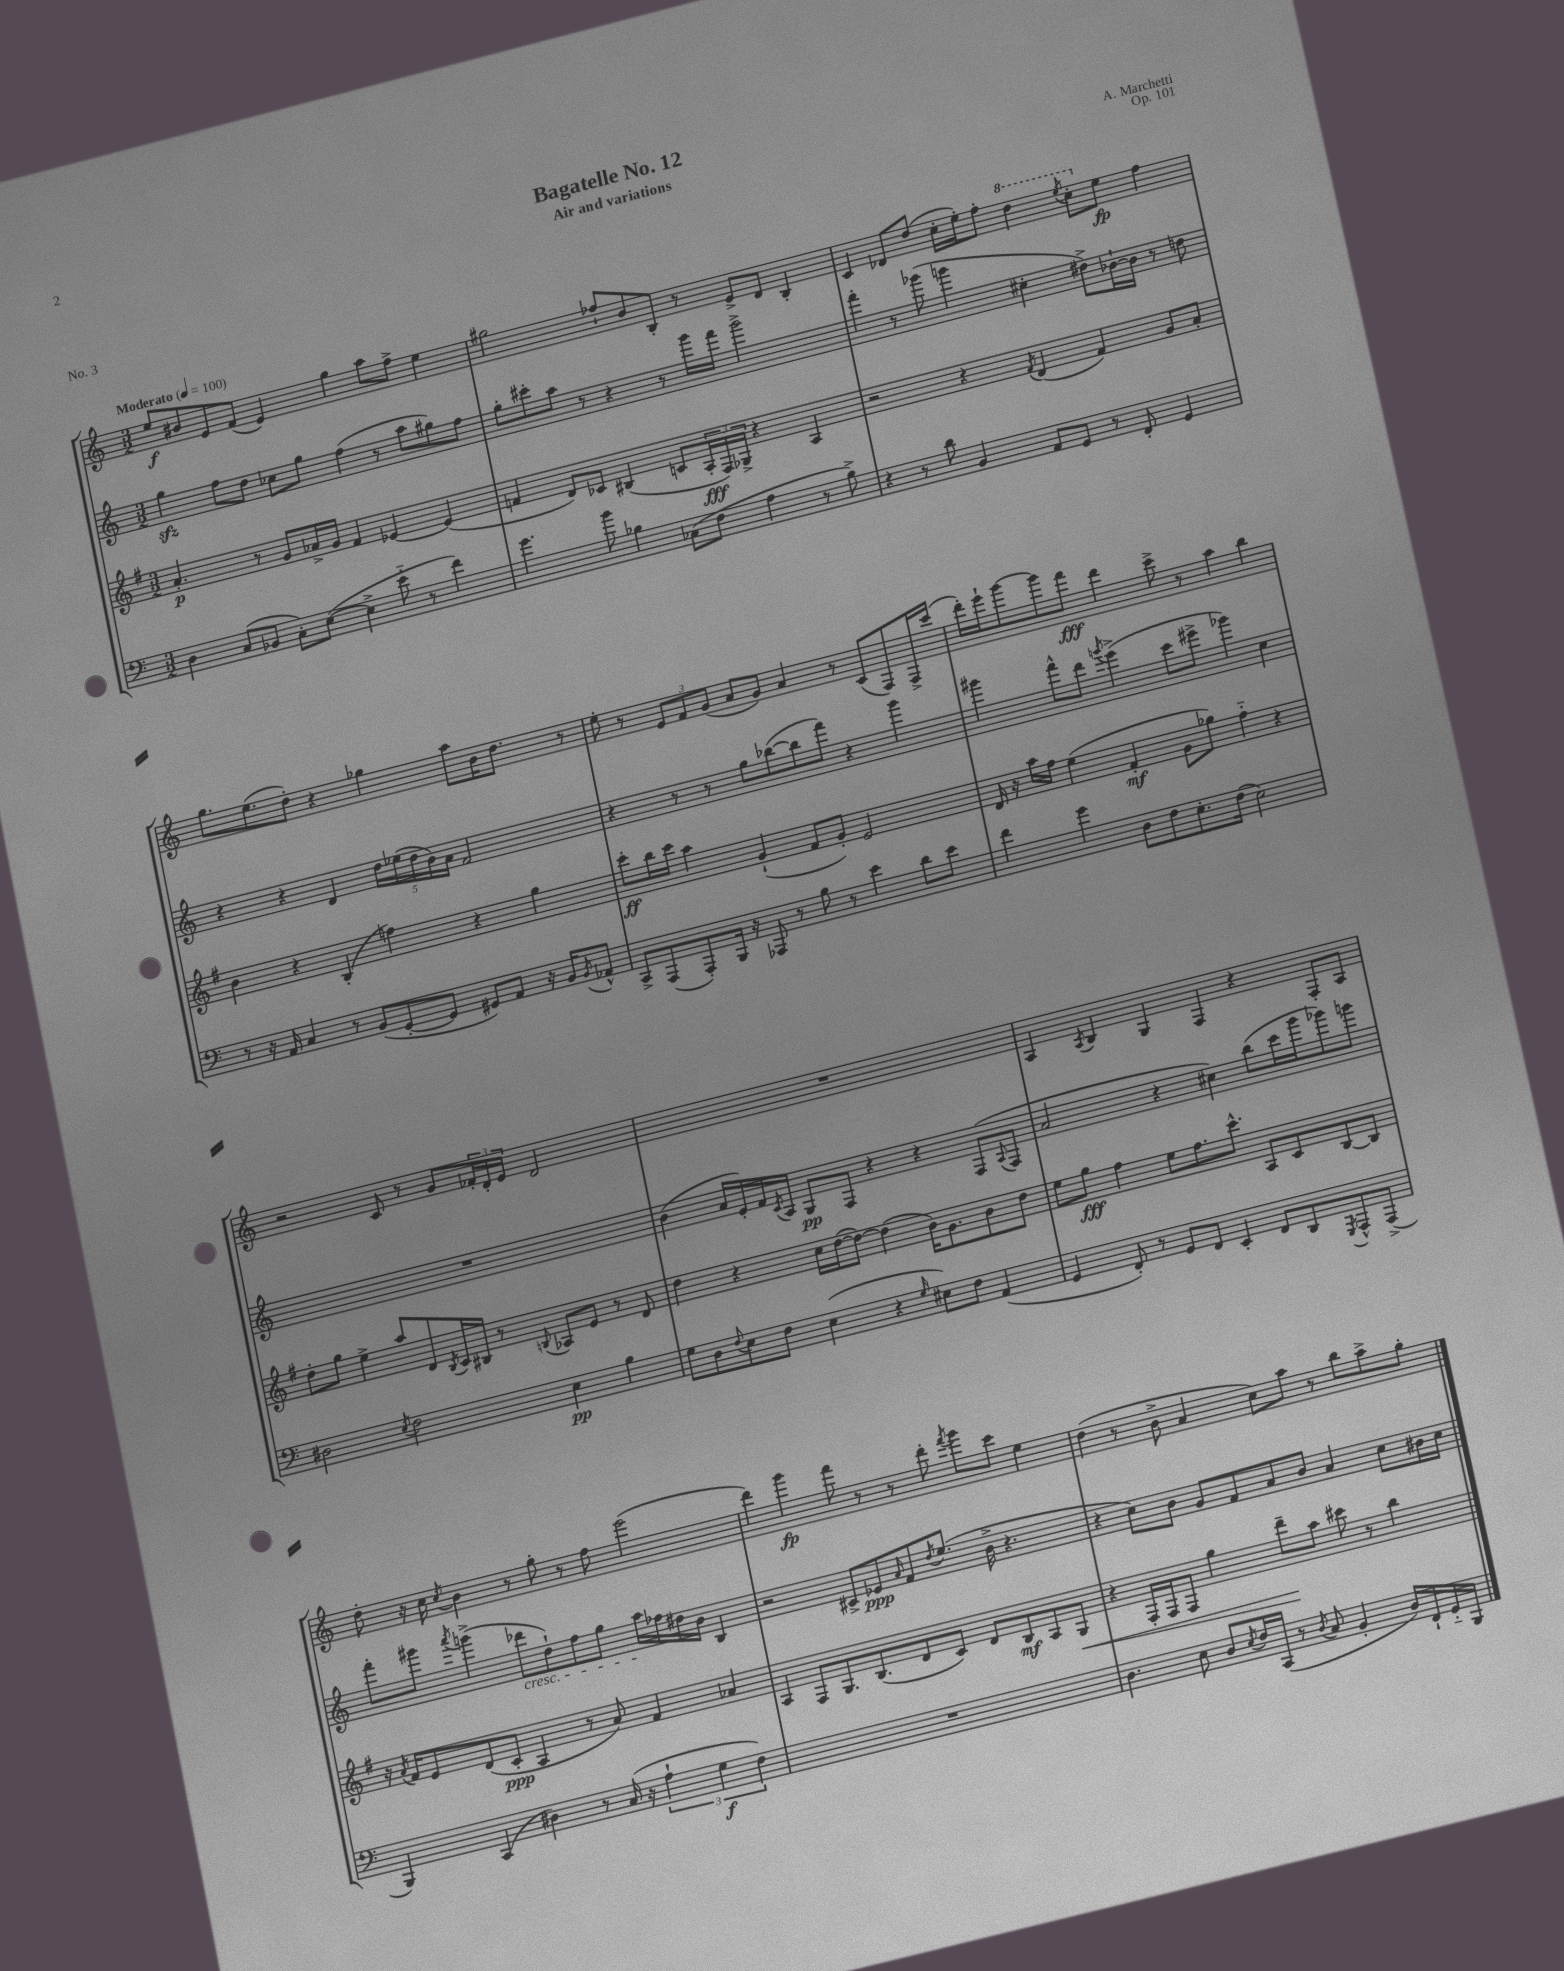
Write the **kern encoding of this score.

**kern	**dynam	**kern	**dynam	**kern	**dynam	**kern	**dynam
*part4	*part4	*part3	*part3	*part2	*part2	*part1	*part1
*staff4	*staff4	*staff3	*staff3	*staff2	*staff2	*staff1	*staff1
*clefF4	*	*clefG2	*	*clefG2	*	*clefG2	*
*k[]	*	*k[f#]	*	*k[]	*	*k[]	*
*M3/2	*	*M3/2	*	*M3/2	*	*M3/2	*
*MM100	*	*MM100	*	*MM100	*	*MM100	*
=1	=1	=1	=1	=1	=1	=1	=1
!	!	!	!	!	!	!LO:TX:a:B:t=Moderato	!
4D\	.	4.a'/	p	4ggzz\	.	8ee/L	f
.	.	.	.	.	.	8b#X/	.
(8C/L	.	.	.	8ff\L	.	8e/	.
8BB-X/J	.	8r	.	8dd\J	.	(8f/J	.
8C'\L)	.	8g/L	.	8cc-X\L	.	4e/)	.
([8E\J	.	16a-X^/L	.	8gg\J	.	.	.
.	.	16g/JJ	.	.	.	.	.
4E^\]	.	4f#/	.	(4ff\	.	4gg\	.
8e\	.	[4e-X/	.	8r	.	8aa\L	.
8r	.	.	.	8aa\L	.	8ff^\J	.
4f\)	.	(4e-/]	.	8gg#X\)	.	4ee\	.
.	.	.	.	8ff\J	.	.	.
=2	=2	=2	=2	=2	=2	=2	=2
4.g\	.	4fn/	.	8gg'\L	.	2gg#X\	.
.	.	.	.	8ccc#X'\	.	.	.
.	.	8d/L)	.	8aa\J	.	.	.
8b\	.	8c-X/J	.	8r	.	.	.
4B-X\	.	(4B#X/	.	4r	.	8ff-X`/L	.
.	.	.	.	.	.	8b/	.
(8C-X\L	.	8cn/L	.	8r	.	8B'/J	.
8F\J	.	24A'/L	fff	16ggg\LL	.	8r	.
.	.	24F#/)	.	.	.	.	.
.	.	.	.	16fff\JJ	.	.	.
.	.	24G-X^/JJ	.	.	.	.	.
4A\	.	4r	.	2ggg^\	.	8e^/L	.
.	.	.	.	.	.	8d/J	.
8r	.	4A/	.	.	.	4B'/	.
8B-^\)	.	.	.	.	.	.	.
=3	=3	=3	=3	=3	=3	=3	=3
4r	.	2r	.	4fff'\	.	4c/	.
8r	.	.	.	8r	.	8d-X/L	.
8d\	.	.	.	(8ggg-X\	.	(8dd/J	.
4BB/	.	4r	.	4gggn\	.	16cc'\LL	.
.	.	.	.	.	.	16ee'\J)	.
.	.	.	.	.	.	8ff'\J	.
.	.	8qf#/	.	.	.	.	.
*	*	*	*	*	*	*8va	*
8AA/L	.	(4d/	.	4cc#X'\	.	4ddd\	.
8GG/J	.	.	.	.	.	.	.
.	.	.	.	.	.	8qeee/	.
8r	.	4f#/)	.	8dd#X^\L)	.	8ccc'\L	.
*	*	*	*	*	*	*X8va	*
8FF'/	.	.	.	[16b-X`\L	.	8ee\J	fp
.	.	.	.	16b-\JJ]	.	.	.
4GG/	.	8g/L	.	8r	.	4ff\	.
.	.	8a'/J	.	8ddn\	.	.	.
!!LO:LB:g=z
=4	=4	=4	=4	=4	=4	=4	=4
8r	.	4b\	.	4r	.	8.gg\L	.
16r	.	.	.	.	.	.	.
16AA/	.	.	.	.	.	(8.ee\	.
4C/	.	4r	.	4r	.	.	.
.	.	.	.	.	.	8dd'\J)	.
8r	.	(4B'/	.	4d/	.	4r	.
(8BB/L	.	.	.	.	.	.	.
[8GG'/	.	4ffn\)	.	20dd\LL	.	4gg-X\	.
.	.	.	.	(20ee-X\	.	.	.
.	.	.	.	20dd\	.	.	.
8GG/J]	.	.	.	.	.	.	.
.	.	.	.	20b\)	.	.	.
.	.	.	.	20a\JJ	.	.	.
8GG#X/L)	.	4r	.	2f/	.	8aa\L	.
8AA/J	.	.	.	.	.	16b\K	.
.	.	.	.	.	.	8.dd\J	.
16r	.	4gg\	.	.	.	.	.
16BB/KL	.	.	.	.	.	.	.
8qBB/	.	.	.	.	.	.	.
8AA-X^^/J	.	.	.	.	.	8r	.
=5	=5	=5	=5	=5	=5	=5	=5
8CC^/L	.	8ccc'\L	ff	4r	.	8ee'\	.
(8AAA/	.	16bb\L	.	.	.	8r	.
.	.	16ccc\JJ	.	.	.	.	.
8AAA'/)	.	4aa\	.	8r	.	12e/L	.
.	.	.	.	.	.	12f/	.
16BBB/Jk	.	.	.	8r	.	.	.
.	.	.	.	.	.	(12g/J	.
16r	.	.	.	.	.	.	.
8AAA-X/	.	(4g`/	.	8gg\L	.	8a/L	.
8r	.	.	.	([8bb-X\	.	8g/J)	.
8B\	.	8f#/L	.	8bb-\]	.	4a/	.
8r	.	8g'/J)	.	8fff\J)	.	.	.
4e\	.	2e/	.	4r	.	8r	.
.	.	.	.	.	.	(8c/L	.
8d\L	.	.	.	4ggg\	.	8F/)	.
8e\J	.	.	.	.	.	16F^/L	.
.	.	.	.	.	.	(16ccc/JJ	.
=6	=6	=6	=6	=6	=6	=6	=6
4f\	.	16d/	.	4ggg#X\	.	16ddd'\LL)	.
.	.	16r	.	.	.	16eee`\J	.
.	.	16aa\LL	.	.	.	[8ggg\	.
.	.	16ff#\JJ	.	.	.	.	.
4g\	.	(4ee\	.	8fff^^\L	.	8ggg\]	.
.	.	.	.	8ddd\J	.	8fff\J	fff
.	.	.	.	8qgggn/	.	.	.
8D\L	.	4f#'/	mf	(4eee^\	.	4ddd\	.
8F\	.	.	.	.	.	.	.
8.E'\	.	8g\L	.	8ccc\L	.	8ccc^\	.
.	.	8gg-X\J)	.	8eee#X^\J	.	8r	.
(16F\Jk	.	.	.	.	.	.	.
2E\)	.	4ff#\	.	4ggg-X\)	.	4aa\	.
.	.	4r	.	4cc\	.	4bb\	.
!!LO:LB:g=z
=7	=7	=7	=7	=7	=7	=7	=7
2D#X\	.	8dd'\L	.	1.r	.	2r	.
.	.	8gg\J	.	.	.	.	.
.	.	4ee^\	.	.	.	.	.
8qE/	.	.	.	.	.	.	.
2F\	.	8aa/L	.	.	.	8c/	.
.	.	8d/	.	.	.	8r	.
.	.	8qB/	.	.	.	.	.
.	.	16c/L	.	.	.	8g/L	.
.	.	16B#X/JJ	.	.	.	.	.
.	.	8r	.	.	.	24f-X'/L	.
.	.	.	.	.	.	24d'/	.
.	.	.	.	.	.	24e/JJ	.
.	.	8qqBn/	.	.	.	.	.
4E\	pp	8A-X/L	.	.	.	2d/	.
.	.	8e/J	.	.	.	.	.
4B\	.	8r	.	.	.	.	.
.	.	8d/	.	.	.	.	.
=8	=8	=8	=8	=8	=8	=8	=8
8G\L	.	4dd\	.	(4b\	.	1.r	.
8D\	.	.	.	.	.	.	.
8qqF/	.	.	.	.	.	.	.
8E\	.	4r	.	16a/LL	.	.	.
.	.	.	.	16e'/)	.	.	.
8F\J	.	.	.	16f/	.	.	.
.	.	.	.	8qc/	.	.	.
.	.	.	.	16A/JJ	.	.	.
(4E\	.	16cc\LL	.	8G/L	pp	.	.
.	.	([16dd\J	.	.	.	.	.
.	.	8dd\J_)	.	8F/J	.	.	.
4r	.	(4dd\]	.	4r	.	.	.
16qqG/	.	.	.	.	.	.	.
8E#X\L)	.	16b\KL)	.	4r	.	.	.
.	.	8.g\	.	.	.	.	.
8F\J	.	.	.	.	.	.	.
(4AA/	.	8b\	.	(8F/L	.	.	.
.	.	.	.	8qqA/	.	.	.
.	.	8dd\J	.	8F/J	.	.	.
=9	=9	=9	=9	=9	=9	=9	=9
4GG/	.	8ee\L	.	2a/	.	4A/	.
.	.	8gg\J	fff	.	.	.	.
.	.	.	.	.	.	8qA/	.
8FF'/)	.	4ff#\	.	.	.	4B/	.
8r	.	.	.	.	.	.	.
8GG/L	.	8ee\L	.	4r	.	4G/	.
8FF/J	.	8.ff#\	.	.	.	.	.
4EE'/	.	.	.	4cc#X\)	.	4F/	.
.	.	8.ccc^^\J	.	.	.	.	.
8FF/L	.	8A/L	.	(8bb\L	.	4r	.
8DD/	.	8c/	.	16ccc\L	.	.	.
.	.	.	.	16ggg\J	.	.	.
8qGGG/	.	.	.	.	.	.	.
8AAA^^/	.	[8B/	.	8ggg-X\)	.	8F'/L	.
(8AAA^/J	.	8B/J]	.	8gggn\J	.	8A/J	.
!!LO:LB:g=z
=10	=10	=10	=10	=10	=10	=10	=10
4BBB/)	.	16r	.	8fff'\L	.	8dd'\	.
.	.	8qa/	.	.	.	.	.
.	.	16f#/KL	.	.	.	.	.
.	.	8e/	.	8ggg#X\J	.	16r	.
.	.	.	.	.	.	16cc\	.
.	.	.	.	8qaaa/	.	8qcc/	.
(4CC/	.	(8d/	.	(4gggn^\	.	4b\	.
.	.	8c'/J	ppp	.	.	.	.
!	!	!	!	!LO:TX:b:i:t=cresc.	!	!	!
4D#X\)	.	4A/	.	8ddd-X\L	.	8r	.
.	.	.	.	8dd`\)	.	8gg'\	.
8r	.	8r	.	8ff\	.	8r	.
(16C/	.	8a/)	.	8gg\J	.	8ff\	.
16r	.	.	.	.	.	.	.
6A`\	.	4f#/	.	16aa\LL	.	(2eee\	.
.	.	.	.	16ff-X\	.	.	.
.	.	.	.	16dd#X\	.	.	.
6G\	f	.	.	.	.	.	.
.	.	.	.	16b\JJ	.	.	.
.	.	4a-X/	.	4B/	.	.	.
6F\)	.	.	.	.	.	.	.
=11	=11	=11	=11	=11	=11	=11	=11
1.r	.	4A/	.	2r	.	4ddd\)	.
.	.	8F#/L	.	.	.	4ggg\	fp
.	.	8.G/	.	.	.	.	.
.	.	.	.	8c#X^/L	.	8fff\	.
.	.	(8.B/	.	.	.	.	.
.	.	.	.	8e-X/	ppp	8r	.
.	.	.	.	16qqa/	.	.	.
.	.	8d/	.	8f/	.	8r	.
.	.	.	.	8qdd/	.	.	.
.	.	8c/J)	.	(8.ee/J	.	8ddd'\	.
.	.	.	.	.	.	8qfff/	.
.	.	8d/L	.	.	.	8ggg\L	.
.	.	.	.	16b^\	.	.	.
.	.	8B/	mf	4.r	.	8ccc\J	.
.	.	8A/	.	.	.	4ee\	.
!	!	!	!LO:HP:b	!	!	!	!
.	.	8G/J	<	.	.	.	.
=12	=12	=12	=12	=12	=12	=12	=12
4.D\	.	4r	.	4r	.	(4dd\	.
.	.	16F#'/LL	.	8cc\L)	.	8r	.
.	.	16F#/J	.	.	.	.	.
8E\	.	8F#/J	.	8b\J	.	8b^\	.
8D/L	.	4gg\	.	8g/L	.	4a/	.
8qE/	.	.	.	.	.	.	.
16F/L	.	.	.	8f/	.	.	.
(16CC/JJ	.	.	.	.	.	.	.
8r	.	8ddd~\L	.	8a/	.	8cc\L)	.
8qD/	.	.	.	.	.	.	.
8C/	.	8aa\J	[	8b/J	.	8aa\J	.
4BB'/	.	8ccc#X\	.	4a/	.	8r	.
.	.	8r	.	.	.	8bb\L	.
16D/LL)	.	4bb\	.	8cc\L	.	8aa^\	.
16FF`/	.	.	.	.	.	.	.
16GG/	.	.	.	16b#X\L	.	8gg'\J	.
16BBB/JJ	.	.	.	16cc\JJ	.	.	.
==	==	==	==	==	==	==	==
*-	*-	*-	*-	*-	*-	*-	*-
